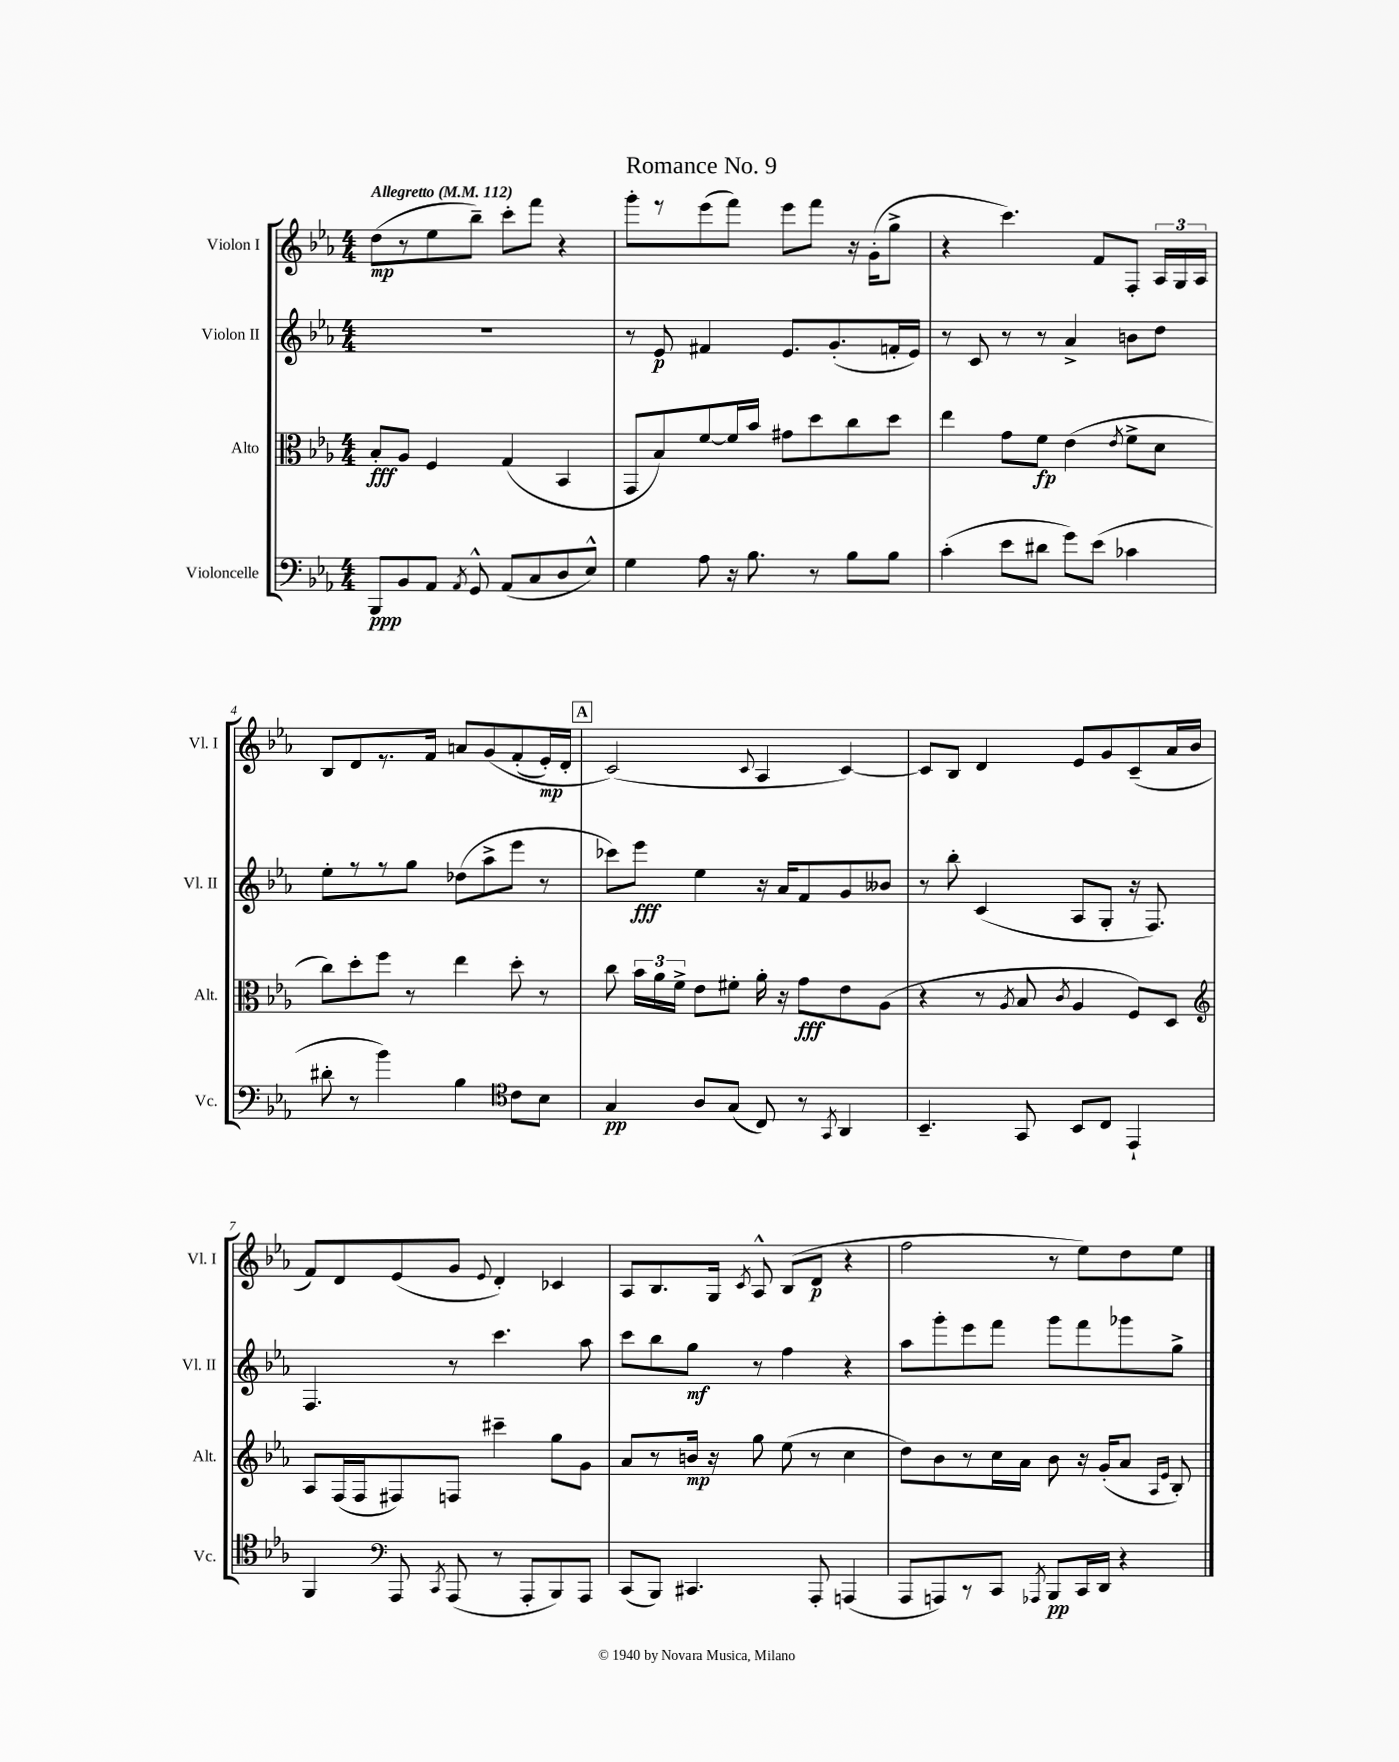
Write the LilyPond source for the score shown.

\header { title = "Romance No. 9" }
<<
\new StaffGroup <<
\new Staff = "s0" \with { instrumentName = "Violon I" shortInstrumentName = "Vl. I" } {
    \clef treble \key ees \major \numericTimeSignature \time 4/4 \tempo "Allegretto" 4 = 112
    \autoBeamOff d''8[\mp( r8 ees''8 bes''8]--) c'''8[-. f'''8] r4 |
    g'''8[-. r8 ees'''8( f'''8]) ees'''8[ f'''8] r16 g'16[-.( g''8]-> |
    r4 c'''4.) f'8[ f8]-. \tuplet 3/2 { aes16[ g16 aes16] } |
    bes8[ d'8 r8. f'16] a'8[ g'8\( f'8-.( ees'16-.\mp) d'16]-. |
    \mark \markup { \box "A" } c'2(\) \appoggiatura { c'8 } aes4 c'4~) |
    c'8[ bes8] d'4 ees'8[ g'8 c'8--( aes'16 bes'16] |
    f'8[) d'8 ees'8( g'8] \appoggiatura { ees'8 } d'4-.) ces'4 |
    aes8[ bes8. g16] \acciaccatura { c'8 } aes8-^ bes8[( d'8]\p r4 |
    f''2 r8 ees''8[) d''8 ees''8] \bar "|." |
}
\new Staff = "s1" \with { instrumentName = "Violon II" shortInstrumentName = "Vl. II" } {
    \clef treble \key ees \major \numericTimeSignature \time 4/4
    \autoBeamOff R1 |
    r8 ees'8\p fis'4 ees'8.[ g'8.-.( f'16-. ees'16]) |
    r8 c'8 r8 r8 aes'4-> b'8[ d''8] |
    ees''8[-. r8 r8 g''8] des''8[( aes''8-> ees'''8] r8 |
    \mark \markup { \box "A" } ces'''8[) ees'''8]\fff ees''4 r16 aes'16[ f'8 g'8 beses'8] |
    r8 bes''8-. c'4( aes8[ g8]-. r16 f8.) |
    f4. r8 c'''4. aes''8 |
    c'''8[ bes''8 g''8]\mf r8 f''4 r4 |
    aes''8[ g'''8-. ees'''8 f'''8] g'''8[ f'''8 ges'''8 g''8]-> \bar "|." |
}
\new Staff = "s2" \with { instrumentName = "Alto" shortInstrumentName = "Alt." } {
    \clef alto \key ees \major \numericTimeSignature \time 4/4
    \autoBeamOff bes8[-.\fff aes8] f4 g4( bes,4 |
    g,8[ bes8) f'8~ f'16 bes'16] gis'8[ d''8 c''8 d''8] |
    ees''4 g'8[ f'8]\fp ees'4( \acciaccatura { ees'8 } f'8[-> d'8] |
    c''8[) d''8-. f''8] r8 ees''4 d''8-. r8 |
    \mark \markup { \box "A" } c''8 \tuplet 3/2 { bes'16[ aes'16 f'16]-> } ees'8[ fis'8]-. aes'16-. r16 g'8[\fff ees'8 aes8]( |
    r4 r8 \acciaccatura { aes8 } bes8 \acciaccatura { c'8 } aes4 f8[) d8] |
    \clef treble aes8[ f16( f16 fis8) f8] cis'''4-- g''8[ g'8] |
    aes'8[ r8 b'16]\mp r16 g''8 ees''8( r8 c''4 |
    d''8[) bes'8 r8 c''16 aes'16] bes'8 r16 g'16[-.( aes'8] \grace { aes16[ ees'16] } bes8-.) \bar "|." |
}
\new Staff = "s3" \with { instrumentName = "Violoncelle" shortInstrumentName = "Vc." } {
    \clef bass \key ees \major \numericTimeSignature \time 4/4
    \autoBeamOff bes,,8[\ppp bes,8 aes,8] \acciaccatura { aes,8 } g,8-^ aes,8[( c8 d8 ees8]-^) |
    g4 aes8 r16 bes8. r8 bes8[ bes8] |
    c'4-.( ees'8[ dis'8] g'8[) ees'8]( ces'4 |
    dis'8-. r8 bes'4) bes4 \clef tenor c'8[ bes8] |
    \mark \markup { \box "A" } g4\pp aes8[ g8]( c8) r8 \acciaccatura { g,8 } aes,4 |
    bes,4.-- g,8 bes,8[ c8] ees,4-! |
    f,4 \clef bass aes,,8 \acciaccatura { c,8 } aes,,8( r8 aes,,8[-. bes,,8) aes,,8] |
    c,8[( bes,,8]) cis,4. aes,,8-. a,,4( |
    aes,,8[ a,,8) r8 c,8] \acciaccatura { aes,,8 } bes,,8[\pp c,16 d,16] r4 \bar "|." |
}
>>
>>
